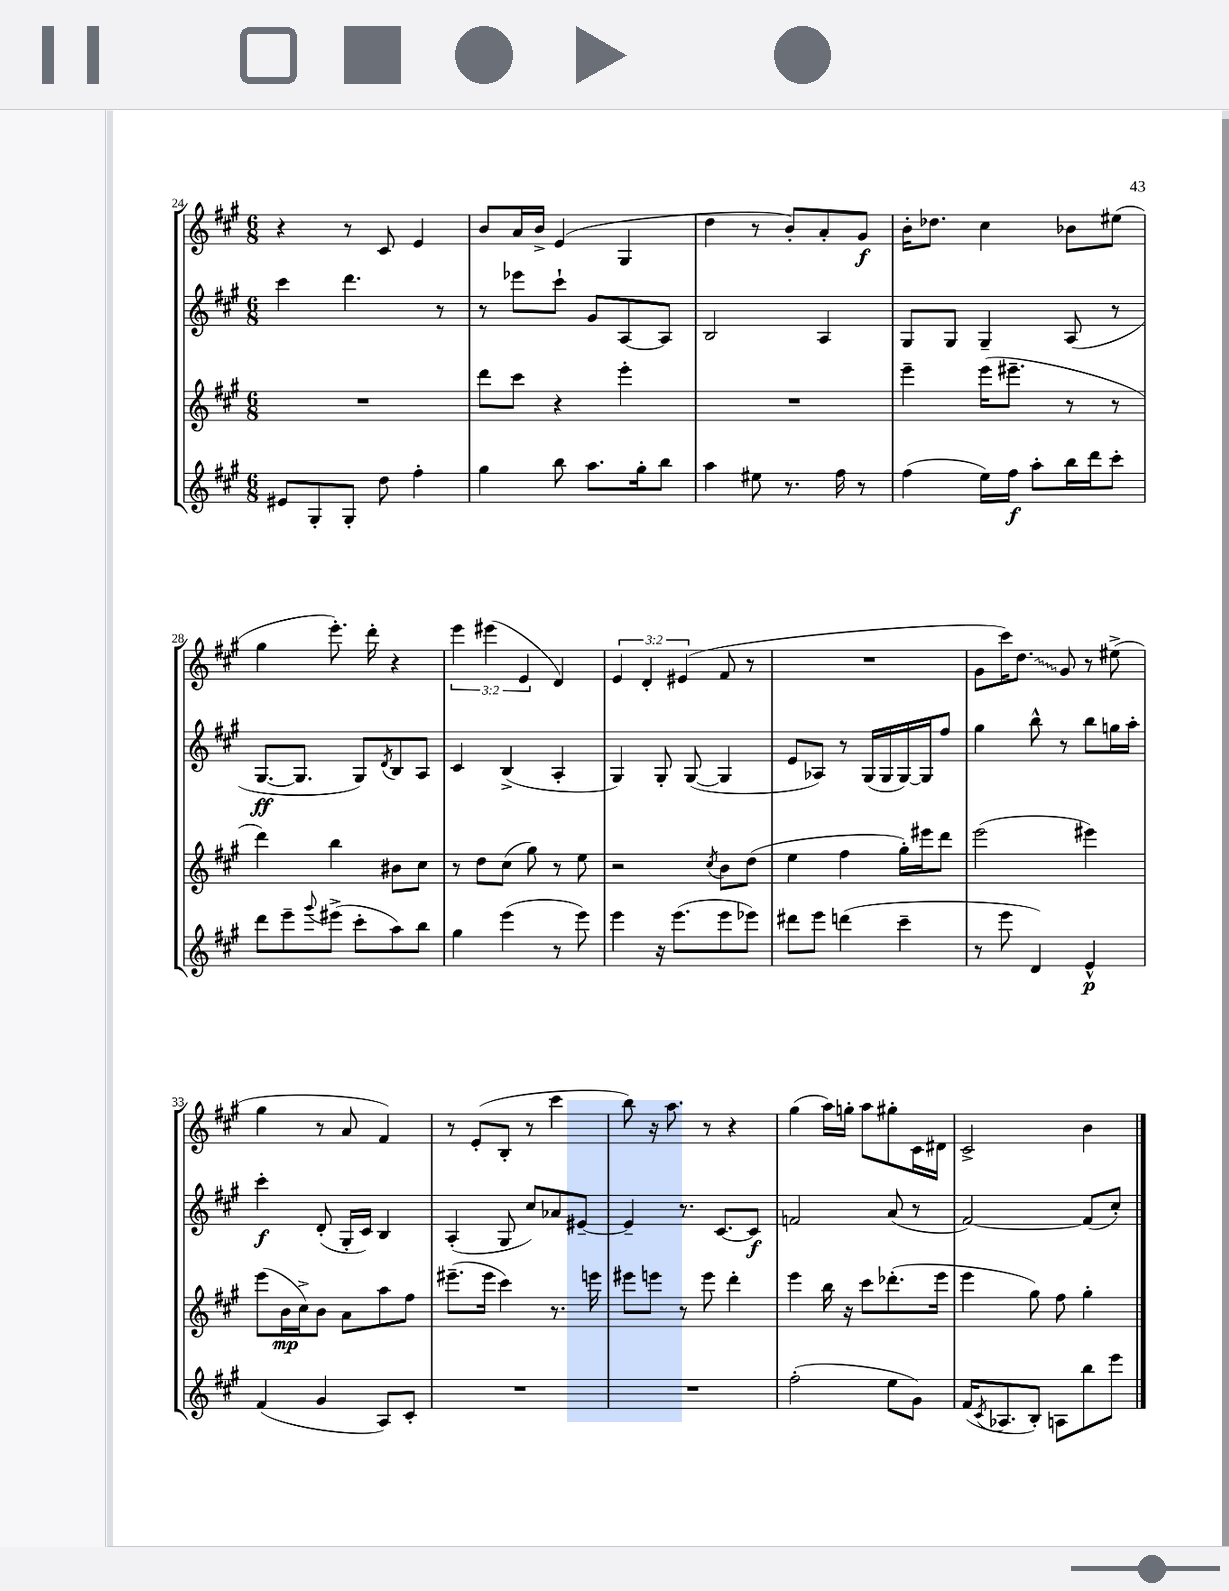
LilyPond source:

<<
\new StaffGroup <<
\new Staff = "s0" {
    \clef treble \key a \major \numericTimeSignature \time 6/8 \override Staff.TupletNumber.text = #tuplet-number::calc-fraction-text
    r4 r8 cis'8 e'4 |
    b'8 a'16 b'16-> e'4( gis4 |
    d''4 r8 b'8-.) a'8-. gis'8\f |
    b'16-. des''8. cis''4 bes'8 eis''8( |
    gis''4 e'''8.-.) d'''16-. r4 |
    \tuplet 3/2 { e'''4 eis'''4( e'4 } d'4) |
    \tuplet 3/2 { e'4 d'4-. eis'4( } fis'8 r8 |
    R2. |
    gis'8 cis'''16) \once \override Glissando.style = #'zigzag d''8.\glissando gis'8 r8 eis''8->( |
    gis''4 r8 a'8 fis'4) |
    r8 e'8-.( b8-. r8 cis'''4 |
    b''8) r16 a''8. r8 r4 |
    gis''4( a''16) g''16-. a''8 gis''8-. cis'16 dis'16 |
    cis'2-> b'4 \bar "|." |
}
\new Staff = "s1" {
    \clef treble \key a \major \numericTimeSignature \time 6/8
    cis'''4 d'''4. r8 |
    r8 ees'''8 cis'''8-! gis'8 a8~ a8 |
    b2 a4 |
    gis8 gis8 gis4-- a8( r8 |
    gis8.~\ff gis8. gis8) \acciaccatura { d'8 } b8 a8 |
    cis'4 b4->( a4-. |
    gis4) gis8-. gis8~( gis4 |
    e'8 aes8) r8 gis16( gis16 gis16~) gis16 fis''8 |
    gis''4 b''8-^ r8 b''8 g''16 a''16-. |
    cis'''4-.\f d'8-.( gis16-. cis'16) b4 |
    a4-.( gis8 cis''8) aes'8 eis'8~-- |
    eis'4-- r8. cis'8.~ cis'8\f |
    f'2 a'8( r8 |
    fis'2~) fis'8( cis''8-.) \bar "|." |
}
\new Staff = "s2" {
    \clef treble \key a \major \numericTimeSignature \time 6/8
    R2. |
    d'''8 cis'''8 r4 e'''4-. |
    R2. |
    e'''4-- e'''16( eis'''8.-- r8 r8 |
    d'''4) b''4 bis'8 cis''8 |
    r8 d''8 cis''8( gis''8) r8 e''8 |
    r2 \acciaccatura { cis''8 } b'8 d''8( |
    e''4 fis''4 gis''16-.) eis'''16 d'''8 |
    e'''2( eis'''4) |
    e'''8( b'16\mp cis''16->) b'8 a'8 a''8 fis''8 |
    eis'''8.--( eis'''16 cis'''4) r8. e'''16 |
    eis'''8 e'''8 r8 e'''8 d'''4-. |
    e'''4 b''16 r16 cis'''8 des'''8.-.( e'''16 |
    e'''4 gis''8) fis''8 gis''4-. \bar "|." |
}
\new Staff = "s3" {
    \clef treble \key a \major \numericTimeSignature \time 6/8
    eis'8 gis8-. gis8-. d''8 fis''4-. |
    gis''4 b''8 a''8. gis''16-. b''8 |
    a''4 eis''8 r8. fis''16 r8 |
    fis''4( e''16) fis''16\f a''8-. b''16 d'''16 cis'''8-. |
    d'''8 e'''8-- \appoggiatura { gis'''8 } eis'''8->( cis'''8-. a''8) b''8 |
    gis''4 e'''4( r8 e'''8) |
    e'''4 r16 e'''8.( e'''8 ees'''8) |
    dis'''8 e'''8 d'''4( cis'''4-- |
    r8 e'''8 d'4) e'4-^\p |
    fis'4( gis'4 a8) cis'8-. |
    R2. |
    R2. |
    fis''2-.( e''8 gis'8) |
    fis'16( \acciaccatura { cis'8 } aes8. b8-.) a8 b''8 e'''8 \bar "|." |
}
>>
>>
\layout { \context { \Score currentBarNumber = #24 } }
